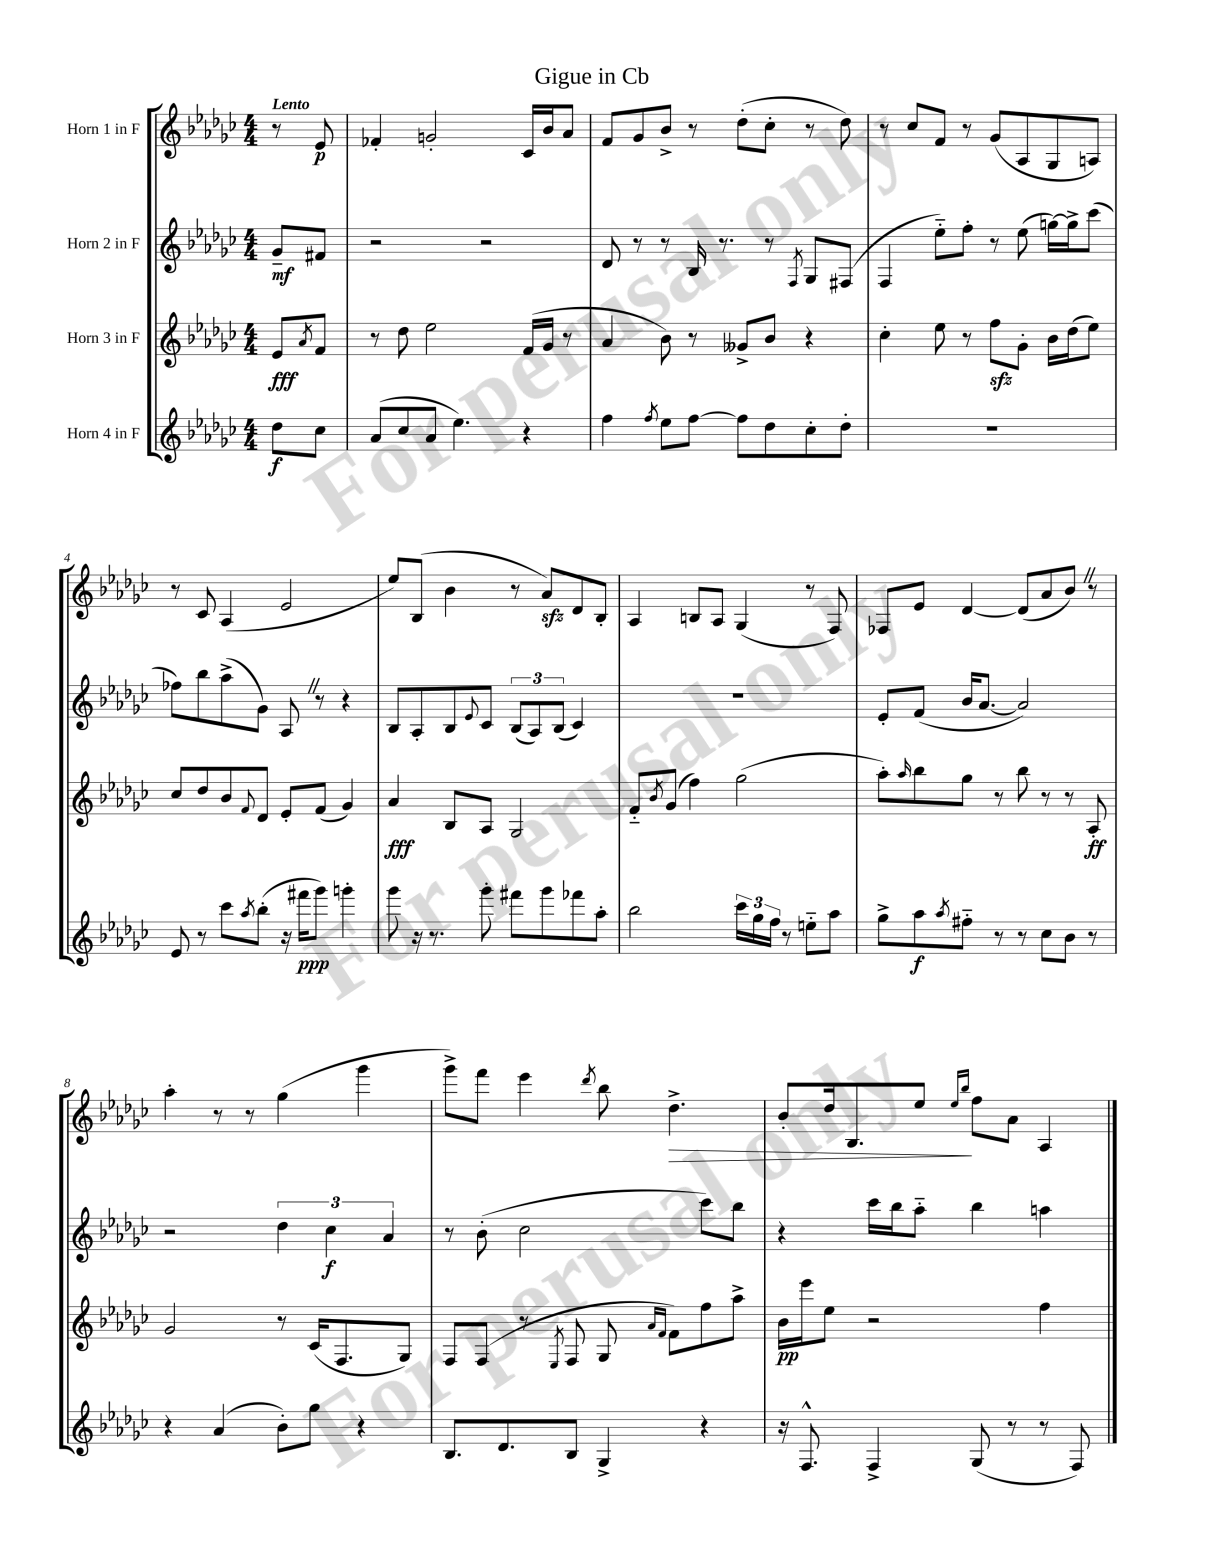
\header { title = "Gigue in Cb" }
<<
\new StaffGroup <<
\new Staff = "s0" \with { instrumentName = "Horn 1 in F" } {
    \clef treble \key ges \major \numericTimeSignature \time 4/4 \partial 4 \tempo "Lento"
    r8 ees'8\p |
    fes'4-. g'2-. ces'16 bes'16 aes'8 |
    f'8 ges'8 bes'8-> r8 des''8-.( ces''8-. r8 des''8) |
    r8 ces''8 f'8 r8 ges'8( aes8 ges8 a8) |
    r8 ces'8 aes4( ees'2 |
    ees''8) bes8( bes'4 r8 aes'8\sfz) des'8 bes8-. |
    aes4 b8 aes8 ges4( r8 f8) |
    fes8 ees'8 des'4~ des'8( aes'8 bes'8) \once \override BreathingSign.text = \markup { \musicglyph "scripts.caesura.straight" } \breathe r8 |
    aes''4-. r8 r8 ges''4( ges'''4 |
    ges'''8->) f'''8 ees'''4 \acciaccatura { des'''8 } bes''8 des''4.->\> |
    bes'8-. des''16 bes8. ees''8\! \grace { ees''16 bes''16 } f''8 aes'8 aes4 \bar "|." |
}
\new Staff = "s1" \with { instrumentName = "Horn 2 in F" } {
    \clef treble \key ges \major \numericTimeSignature \time 4/4 \partial 4
    ges'8--\mf fis'8 |
    r2 r2 |
    des'8 r8 r8 bes16 r8. r8 \acciaccatura { f8 } ges8 fis8( |
    f4 ees''8-_) f''8-. r8 ees''8( g''16~) g''16-> ces'''8( |
    fes''8) bes''8 aes''8->( ges'8) aes8 \once \override BreathingSign.text = \markup { \musicglyph "scripts.caesura.straight" } \breathe r8 r4 |
    bes8 aes8-. bes8 \appoggiatura { ees'8 } ces'8 \tuplet 3/2 { bes8( aes8) bes8( } ces'4) |
    R1 |
    ees'8-. f'8( bes'16 aes'8.~ aes'2) |
    r2 \tuplet 3/2 { des''4 ces''4\f aes'4 } |
    r8 bes'8-.( ces''2 ces'''8) bes''8 |
    r4 ces'''16 bes''16 aes''8-_ bes''4 a''4 \bar "|." |
}
\new Staff = "s2" \with { instrumentName = "Horn 3 in F" } {
    \clef treble \key ges \major \numericTimeSignature \time 4/4 \partial 4
    ees'8\fff \acciaccatura { aes'8 } f'8 |
    r8 des''8 ees''2 f'16( ges'16 r8 |
    aes'4 bes'8) r8 geses'8-> bes'8 r4 |
    ces''4-. ees''8 r8 f''8\sfz ges'8-. bes'16 des''16( ees''8) |
    ces''8 des''8 bes'8 \appoggiatura { f'8 } des'8 ees'8-. f'8( ges'4) |
    aes'4\fff bes8 aes8 ges2 |
    f'8-_ \acciaccatura { bes'8 } ges'8( f''4) ges''2( |
    aes''8-.) \grace { aes''16 } bes''8 ges''8 r8 bes''8 r8 r8 aes8-.\ff |
    ges'2 r8 ces'16( f8. ges8) |
    f8 f8( r8 \acciaccatura { ees8 } f8 ges8 \grace { aes'16 f'16 } f'8) f''8 aes''8-> |
    bes'16\pp ees'''16 ees''8 r2 f''4 \bar "|." |
}
\new Staff = "s3" \with { instrumentName = "Horn 4 in F" } {
    \clef treble \key ges \major \numericTimeSignature \time 4/4 \partial 4
    des''8\f ces''8 |
    aes'8( ces''8 aes'8 ees''4.) r4 |
    f''4 \acciaccatura { f''8 } ees''8 f''8~ f''8 des''8 ces''8-. des''8-. |
    R1 |
    ees'8 r8 ces'''8 \acciaccatura { aes''8 } bes''8-.( r16 fis'''16\ppp ges'''8) g'''4-. |
    ges'''8 r16 r8. ges'''8-. fis'''8 ges'''8 fes'''8 aes''8-. |
    bes''2 \tuplet 3/2 { ces'''16 ges''16 f''16 } r8 e''8-_ aes''8 |
    ges''8-> aes''8\f \acciaccatura { aes''8 } fis''8-_ r8 r8 ces''8 bes'8 r8 |
    r4 aes'4( bes'8-.) ges''8 r4 |
    bes8. des'8. bes8 ges4-> r4 |
    r16 f8.-^ f4-> ges8( r8 r8 f8) \bar "|." |
}
>>
>>
